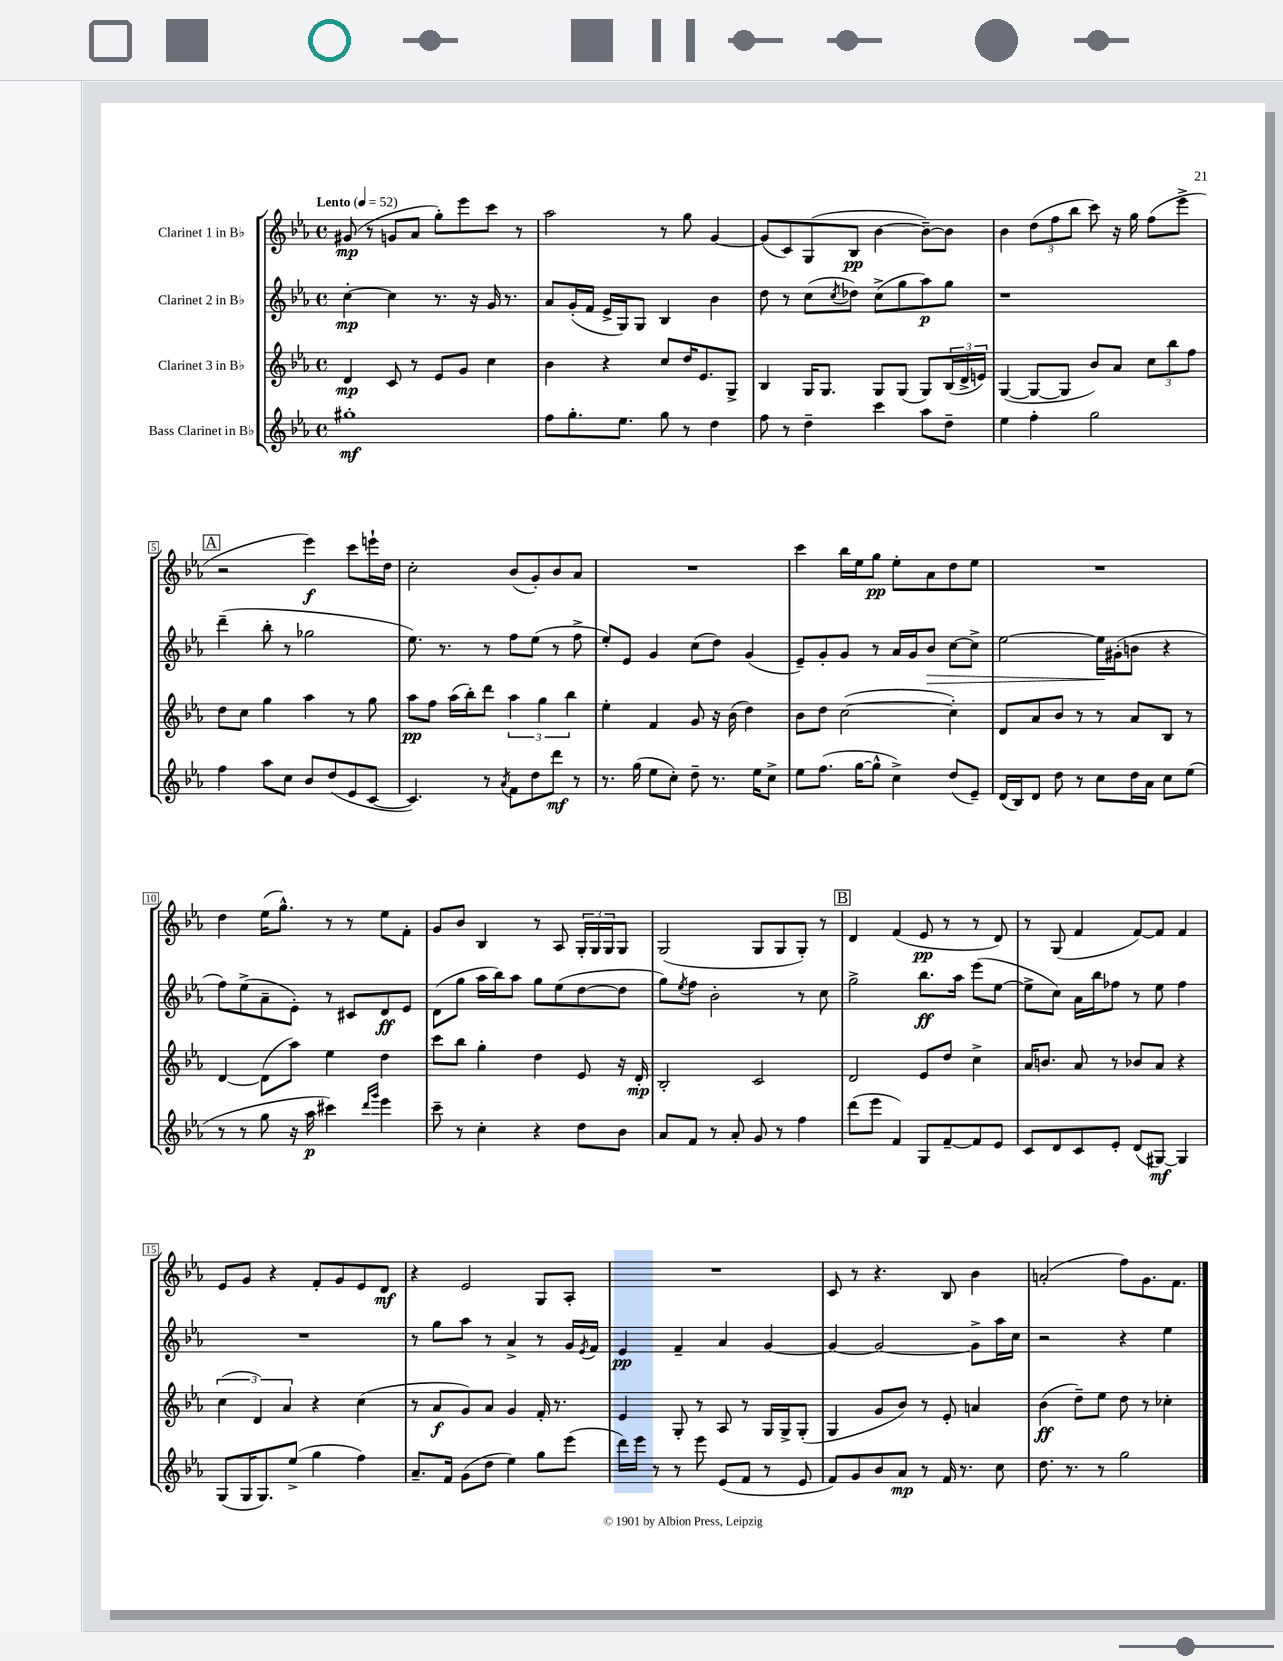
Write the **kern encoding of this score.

**kern	**kern	**kern	**kern
*staff4	*staff3	*staff2	*staff1
*clefG2	*clefG2	*clefG2	*clefG2
*k[b-e-a-]	*k[b-e-a-]	*k[b-e-a-]	*k[b-e-a-]
*M4/4	*M4/4	*M4/4	*M4/4
*met(c)	*met(c)	*met(c)	*met(c)
*MM52	*MM52	*MM52	*MM52
1gg#'	4d	[4cc'	(8g#
.	.	.	8r
.	8c	4cc]	8g
.	8r	.	8a-
.	8e-	8.r	8gg')
.	8g	.	8eee-
.	.	16r	.
.	4cc	16g	8ccc
.	.	8.r	.
.	.	.	8r
=	=	=	=
8ff	4b-	8a-	2aa-
8.gg'	.	(16g'	.
.	.	16f	.
.	4r	16e-^	.
8.ee-	.	16G)	.
.	.	8G	.
8gg	8cc	4B-	8r
8r	16dd	.	8gg
.	8.e-	.	.
4dd	.	4b-	[4g
.	8G^	.	.
=	=	=	=
8ff	4B-	8dd	(8g]
8r	.	8r	8c)
4dd~	16G	(8cc	(8G
.	8.G	.	.
.	.	8qcc	.
.	.	8dd-)	8B-
4ccc	8G	(8cc^	[4b-
.	(8G	8gg	.
8aa-	8G)	8aa-)	8b-~_)
8dd~	(24B-	8gg	8b-]
.	24d^	.	.
.	24e)	.	.
=	=	=	=
4ee-	([4G	1r	4b-
4ff'	8G_	.	(12dd
.	.	.	12ff
.	8G]	.	.
.	.	.	12bb-
2gg	8b-)	.	8ccc)
.	8a-	.	16r
.	.	.	16gg
.	12cc	.	(8ff
.	12bb-	.	.
.	.	.	8eee-^
.	12ff	.	.
=	=	=	=
4ff	8dd	(4ddd~	2r
.	8cc	.	.
8aa-	4gg	8bb-'	.
8cc	.	8r	.
8b-	4aa-	2gg-	4eee-)
(8dd	.	.	.
8e-	8r	.	8ccc
[8c	8gg	.	16eee`
.	.	.	16dd
=	=	=	=
4.c])	8aa-	8.ee-)	2cc'
.	8ff	.	.
.	.	8.r	.
.	(16aa-	.	.
.	16bb-')	.	.
8r	8ddd	8r	.
8qa-	.	.	.
8f	6aa-	8ff	(8b-
8dd	.	(8ee-	8g')
.	6gg	.	.
8ddd	.	8r	8b-
.	6bb-	.	.
8r	.	8ff^	8a-
=	=	=	=
8.r	4ee-'	8ee-')	1r
.	.	8e-	.
(16gg	.	.	.
8ee-	4f	4g	.
8cc')	.	.	.
8dd~	8g	(8cc	.
8.r	16r	8dd)	.
.	(16b-	.	.
.	4dd)	(4g	.
16ee-	.	.	.
8cc^	.	.	.
=	=	=	=
8ee-	8b-	8e-~)	4ccc
(8.ff	8dd	8g'	.
.	([2cc	8g	16bb-
[16gg	.	.	16ee-
8gg^^]	.	8r	8gg
4cc^)	.	16a-	8ee-'
.	.	16g	.
.	.	8b-	8a-
(8dd	4cc'])	[8cc	8dd
8e-~)	.	8cc^]	8ee-
=	=	=	=
(16d	8d	[2ee-	1r
16B-)	.	.	.
8d	8a-	.	.
8dd	8b-	.	.
8r	8r	.	.
8cc	8r	16ee-]	.
.	.	(16g#'	.
16dd	8a-	8b	.
16a-	.	.	.
8cc	8B-	4r	.
(8ee-	8r	.	.
=	=	=	=
8r	[4d	8ff)	4dd
8r	.	(8ee-^	.
8gg	(8d]	8a-~	(16ee-
.	.	.	8.gg^^)
16r	8aa-)	8e-')	.
16aa-	.	.	.
4ccc#)	4ee-	8r	8r
.	.	8c#	8r
16qqddd	.	.	.
16qqggg	.	.	.
4eee-	4dd	8d	8ee-
.	.	8e-	8f'
=	=	=	=
8ccc~	8ccc	(8d	8g
8r	8bb-	8gg	8b-
4cc'	4gg'	16aa-	4B-
.	.	16bb-)	.
.	.	8aa-	.
4r	4dd	8gg	8r
.	.	(8ee-	8A-
8dd	8e-	[8dd	24G'
.	.	.	24G
.	.	.	24G
8b-	16r	8dd]	8G
.	16d'	.	.
=	=	=	=
8a-	2B-'	8gg)	(2G
.	.	8qee-	.
8f	.	8ff	.
8r	.	2b-'	.
8a-'	.	.	.
8g	2c	.	8G
8r	.	.	8G
4ff	.	8r	8G')
.	.	8cc	8r
=	=	=	=
(8ddd	2d	2gg^	4d
8eee-	.	.	.
4f)	.	.	(4f
8G	8e-	8.bb-	8e-
[8f~	8dd	.	8r
.	.	16aa-	.
8f]	4cc^	(8eee-	8r
8e-	.	[8ee-	8d)
=	=	=	=
8c	16a-	8ee-^]	8r
.	8.b	.	.
8d	.	8cc)	(8G
8c	8a-	16a-	4f
.	.	16bb-	.
8e-'	8r	8ff-	.
(8d	8b-	8r	[8f)
[8G#)	8a-	8ee-	8f]
4G#]	4r	4ff-	4f
=	=	=	=
(8G	(6cc	1r	8e-
16G	.	.	8g
.	6d)	.	.
8.G)	.	.	.
.	.	.	4r
.	6a-	.	.
(8ee-^	.	.	.
4gg	4r	.	8f'
.	.	.	8g
4ff)	(4cc	.	8e-
.	.	.	8d
=	=	=	=
8.a-~	8r	8r	4r
.	8a-	8gg	.
16f	.	.	.
(8g	8g)	8aa-	2e-
8dd	8a-	8r	.
4ee-)	4g	4a-^	.
8gg	16f'	8r	8G
.	8.r	.	.
(8eee-	.	16g	8A-'
.	.	8qe-	.
.	.	16f	.
=	=	=	=
16ddd)	4e-	4e-	1r
16eee-	.	.	.
8r	.	.	.
8r	8G'	4f~	.
8eee-	8r	.	.
(8e-	8A-	4a-	.
8f	8r	.	.
8r	16G	[4g	.
.	16G^	.	.
8e-	(8G'	.	.
=	=	=	=
8f)	4G	4g_	8c
8g	.	.	8r
8b-	8g	2g_	4.r
8a-	8b-)	.	.
8r	8r	.	.
16f	8e-'	.	8B-
8.r	.	.	.
.	4a	8g^]	4b-
8cc	.	16aa-	.
.	.	16cc	.
=	=	=	=
8.dd	(4b-	2r	(2a'
8.r	.	.	.
.	8dd~)	.	.
8r	8ee-	.	.
2gg	8dd	4r	8ff)
.	8r	.	8.g
.	4cc-'	4ee-	.
.	.	.	8.f
==	==	==	==
*-	*-	*-	*-
